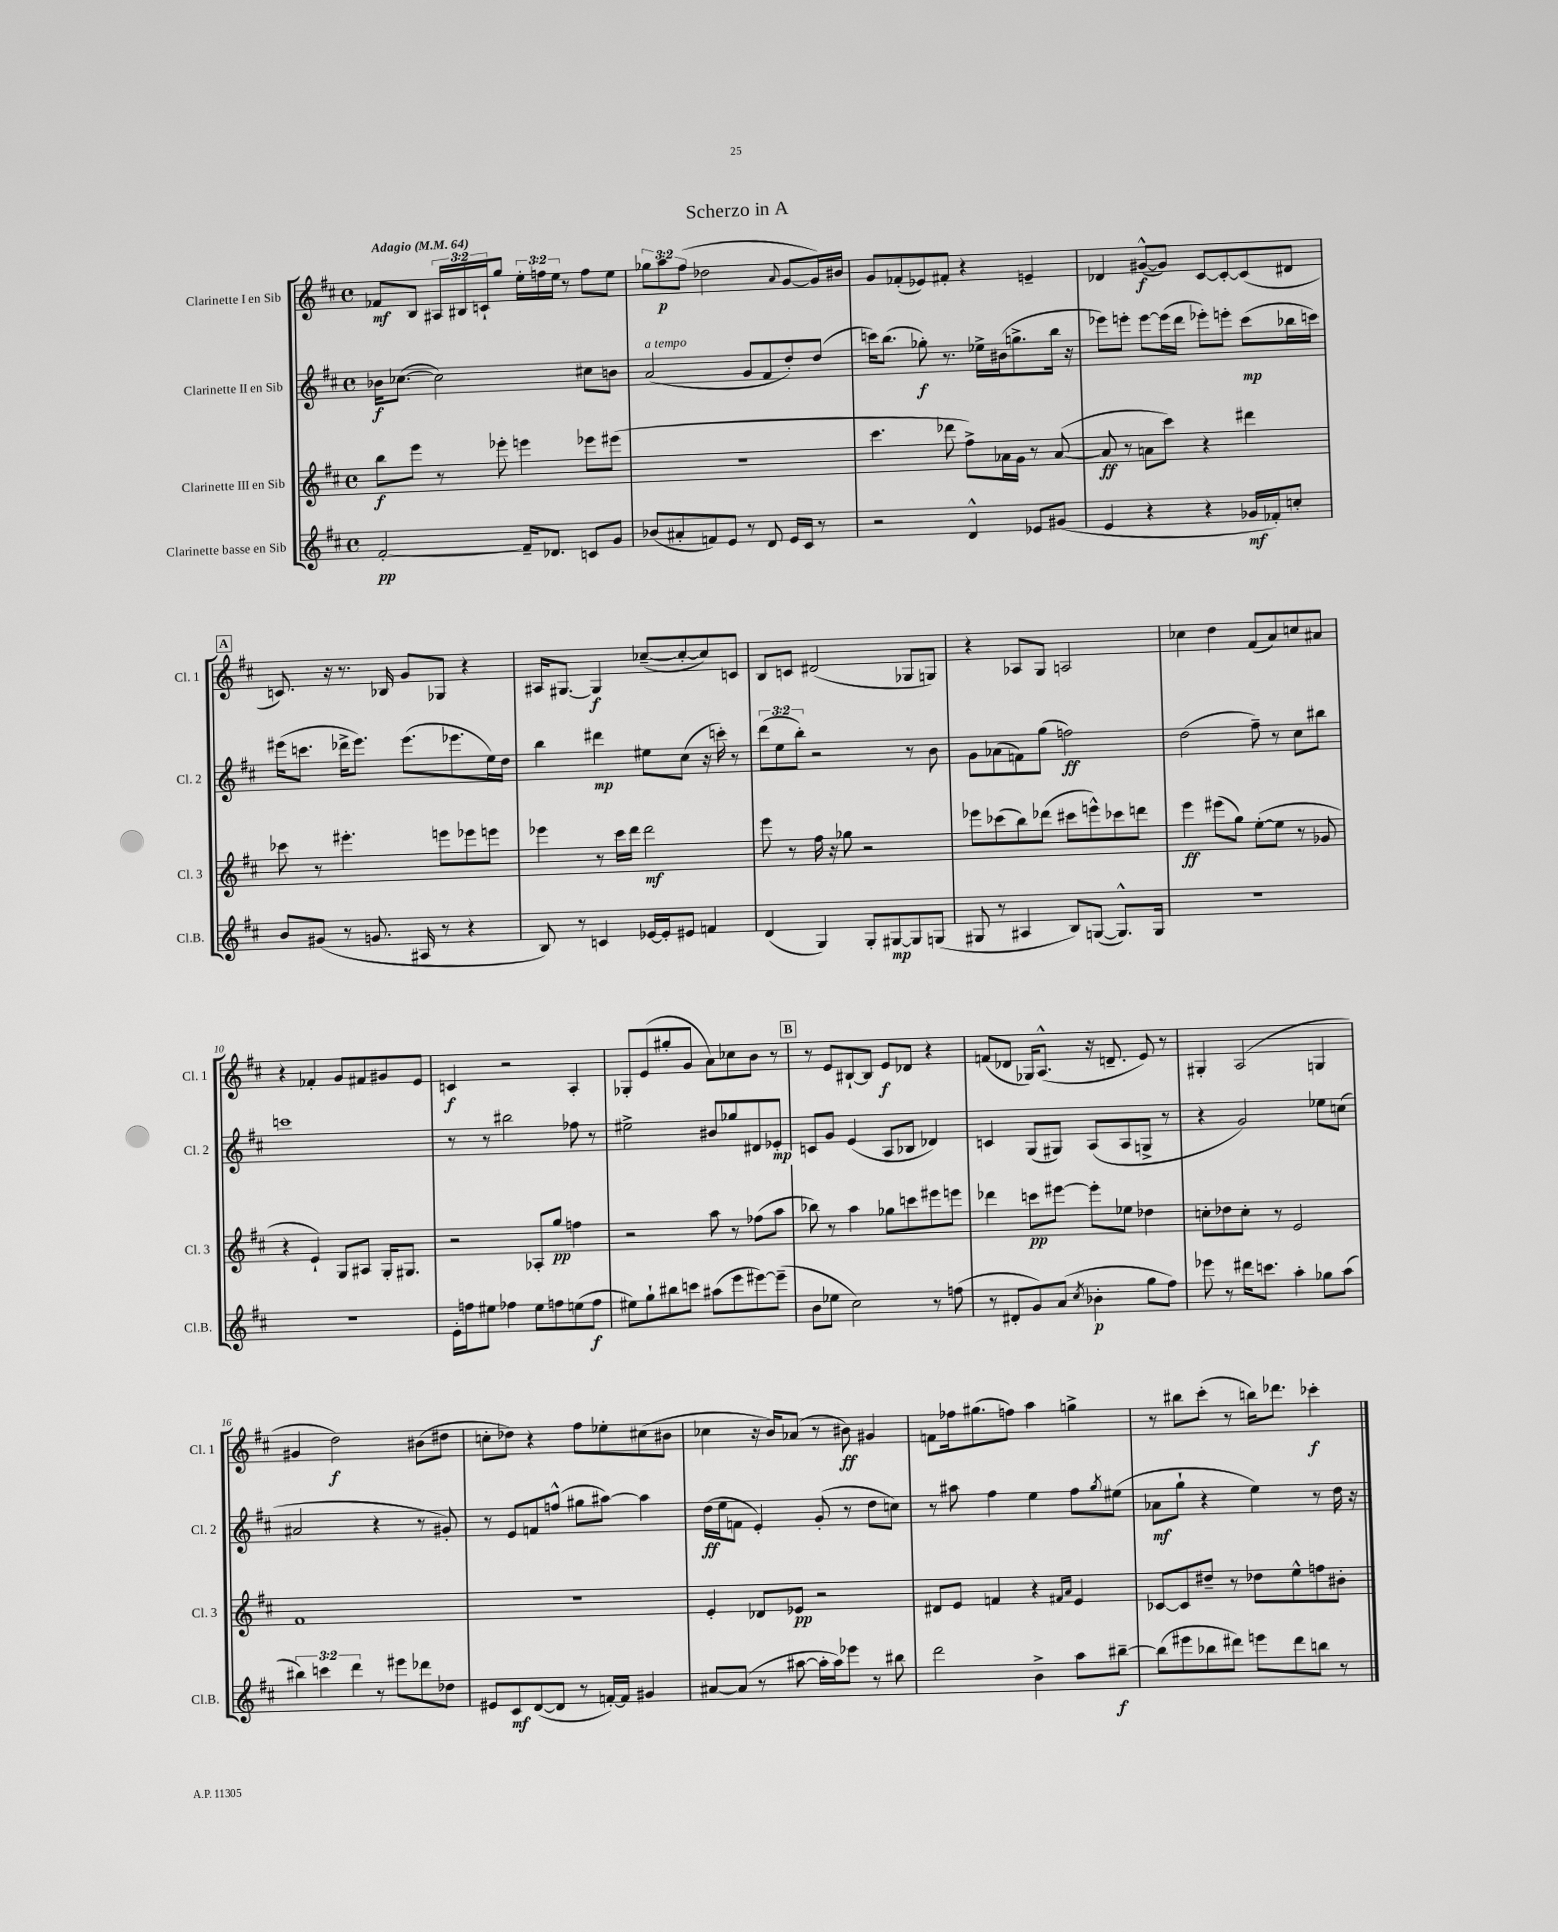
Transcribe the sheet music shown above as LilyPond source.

\header { title = "Scherzo in A" }
<<
\new StaffGroup <<
\new Staff = "s0" \with { instrumentName = "Clarinette I en Sib" shortInstrumentName = "Cl. 1" } {
    \clef treble \key d \major \defaultTimeSignature \time 4/4 \override Staff.TupletNumber.text = #tuplet-number::calc-fraction-text \tempo "Adagio" 4 = 64
    fes'8\mf b8 \tuplet 3/2 { ais16 bis16 c'16-! } g''8 \tuplet 3/2 { e''16-. f''16 e''16 } r8 f''8 e''8 |
    \tuplet 3/2 { ges''8 a''8\p fis''8( } des''2 \appoggiatura { a'8 } g'8~ g'16) bis'16 |
    g'8 fes'8-.( ees'8) fis'8-. r4 e'4-- |
    des'4 gis'8~-^\f( gis'8) cis'8~ cis'8~-. cis'8( dis'8 |
    \mark \markup { \box "A" } c'8.) r16 r8. bes16 g'8 ges8 r4 |
    ais16 gis8.~ gis4\f ces''8~--( ces''8~-. ces''8) c'8 |
    b8 c'8 dis'2( ges8 g8) |
    r4 aes8 g8 a2 |
    ces''4 d''4 fis'8( a'8) c''8 ais'8 |
    r4 fes'4-. g'8 fis'8 gis'8 e'8 |
    c'4\f r2 a4-. |
    ges8-. e'8( gis''8-. g'8 a'8) ces''8 b'8 r8 |
    \mark \markup { \box "B" } r8 e'8 bis8~-! bis8 e'8\f des'8 r4 |
    f'8( des'8 ges16) a8.-^( r16 d'8.-- e'8) r8 |
    gis4-. a2( g4 |
    gis'4 d''2\f) bis'8( dis''8 |
    c''8-. des''8) r4 fis''8 ees''8-. cis''8( bis'8 |
    ces''4 r16 b'16) aes'8( r8 bis'8\ff) gis'4 |
    f'8 fes''16 gis''8.( f''8) a''4 g''4-> |
    r8 bis''8 cis'''8-.( r8 b''16) des'''8. ces'''4-.\f \bar "|." |
}
\new Staff = "s1" \with { instrumentName = "Clarinette II en Sib" shortInstrumentName = "Cl. 2" } {
    \clef treble \key d \major \defaultTimeSignature \time 4/4 \override Staff.TupletNumber.text = #tuplet-number::calc-fraction-text
    bes'16\f ces''8.~( ces''2) cis''8 b'8 |
    a'2^\markup { \italic "a tempo" }( g'8 fis'8 d''8-.) d''8( |
    c'''16) b''8.( ges''8-.\f) r8. ees''16-> bis'16( g''8.-> b''16 r16 |
    ees'''8) e'''8-. e'''8~ e'''16( d'''16 ees'''8-.) e'''8-. cis'''8\mp( bes''16 c'''16) |
    \mark \markup { \box "A" } eis'''16( c'''8. des'''16-> eis'''8.) eis'''8.( ees'''8. e''16) d''16 |
    b''4 dis'''4\mp eis''8 cis''8( r16 c'''16-.) r8 |
    \tuplet 3/2 { d'''8( e''8 b''8-.) } r2 r8 b'8 |
    g'8 aes'8( f'8) g''8( f''2\ff) |
    d''2( fis''8--) r8 cis''8 bis''8 |
    c'''1 |
    r8 r8 bis''2 fes''8 r8 |
    eis''2-> bis'8 ges''8 dis'8 ees'8-.\mp |
    \mark \markup { \box "B" } c'8 g'8 e'4( a8 bes8 des'4) |
    c'4 g8( gis8) a8( a8 g8-> r8 |
    r4 g'2) ees''8 c''8( |
    ais'2 r4 r8 gis'8-.) |
    r8 e'8 f'8 f''8-^( gis''8 ais''8~) ais''4 |
    d''16\ff( e''16 f'8 e'4-.) g'8-.( r8 d''8 c''8) |
    r8 ais''8 fis''4 e''4 fis''8 \acciaccatura { g''8 } eis''8( |
    aes'8\mf g''8-! r4 e''4) r8 d''16 r16 \bar "|." |
}
\new Staff = "s2" \with { instrumentName = "Clarinette III en Sib" shortInstrumentName = "Cl. 3" } {
    \clef treble \key d \major \defaultTimeSignature \time 4/4
    b''8\f e'''8 r8 ees'''8-. e'''4 ees'''8 eis'''8( |
    r1 |
    cis'''4. des'''8 fis''8->) aes'16 g'16 r8 aes'8~( |
    aes'8\ff r8 a'8 cis'''8) r4 dis'''4 |
    \mark \markup { \box "A" } ces'''8 r8 eis'''4.-. e'''8 ees'''8 e'''8 |
    ees'''4 r8 cis'''16 d'''16 d'''2\mf |
    e'''8 r8 fis''16 r16 ges''8 r2 |
    ees'''8 ces'''8( b''8) des'''8( cis'''8 e'''8-^) ces'''8 d'''8 |
    e'''4\ff eis'''8( g''8) e''8~-.( e''8 r8 ges'8 |
    r4 e'4-!) g8 ais8 g16-. gis8. |
    r2 aes8-. g''8\pp f''4 |
    r2 a''8 r8 fes''8( a''8 |
    \mark \markup { \box "B" } bes''8) r8 a''4 ges''8 c'''8 eis'''8 e'''8 |
    des'''4 c'''8\pp eis'''8~ eis'''8-. ees''8 des''4 |
    c''8-. des''8 c''8-. r8 e'2 |
    fis'1 |
    R1 |
    e'4-. des'8 ees'8\pp r2 |
    dis'8 e'8 f'4 r4 \grace { fis'16 a'16 } e'4 |
    ces'8~ ces'8 dis''8-- r8 des''8 e''8-^ f''8 bis'8-. \bar "|." |
}
\new Staff = "s3" \with { instrumentName = "Clarinette basse en Sib" shortInstrumentName = "Cl.B." } {
    \clef treble \key d \major \defaultTimeSignature \time 4/4 \override Staff.TupletNumber.text = #tuplet-number::calc-fraction-text
    fis'2~-.\pp fis'16-- des'8. c'8 g'8 |
    bes'8( ais'8-. f'8) e'8 r8 d'8 e'16 cis'16 r8 |
    r2 d'4-^ ees'8 gis'8( |
    e'4 r4 r4 ges'16\mf fes'16-.) c''8-. |
    \mark \markup { \box "A" } b'8 gis'8( r8 g'8. ais16 r8 r4 |
    b8) r8 c'4 ees'16~ ees'16-. eis'8 f'4 |
    d'4( g4) g8-. gis8~\mp gis8 g8( |
    gis8 r8 ais4 b8) g8~( g8.-^) g16 |
    R1 |
    R1 |
    e'16-. f''16 eis''8 fes''4 eis''8 f''8 e''8( f''8\f |
    eis''8) g''8-! bis''8 c'''8 ais''8( e'''8 eis'''8~) eis'''8--( |
    \mark \markup { \box "B" } b'8 ees''8 cis''2) r8 f''8( |
    r8 dis'8-. g'8) a'8( \acciaccatura { cis''8 } bes'4-.\p g''8 fis''8) |
    ees'''8 r8 dis'''16 c'''8. a''4-. ges''8 a''8( |
    \tuplet 3/2 { bis''4) c'''4 d'''4 } r8 eis'''8 des'''8 des''8 |
    eis'8 cis'8\mf d'8~( d'8 r8 f'16~-.) f'16 gis'4 |
    ais'8~ ais'8( r8 ais''8~ ais''16-. ais''16) ees'''8 r8 bis''8 |
    d'''2 b'4-> a''8 bis''8~--\f |
    bis''8( eis'''8 bes''8 dis'''8) e'''8 dis'''8 b''8 r8 \bar "|." |
}
>>
>>
